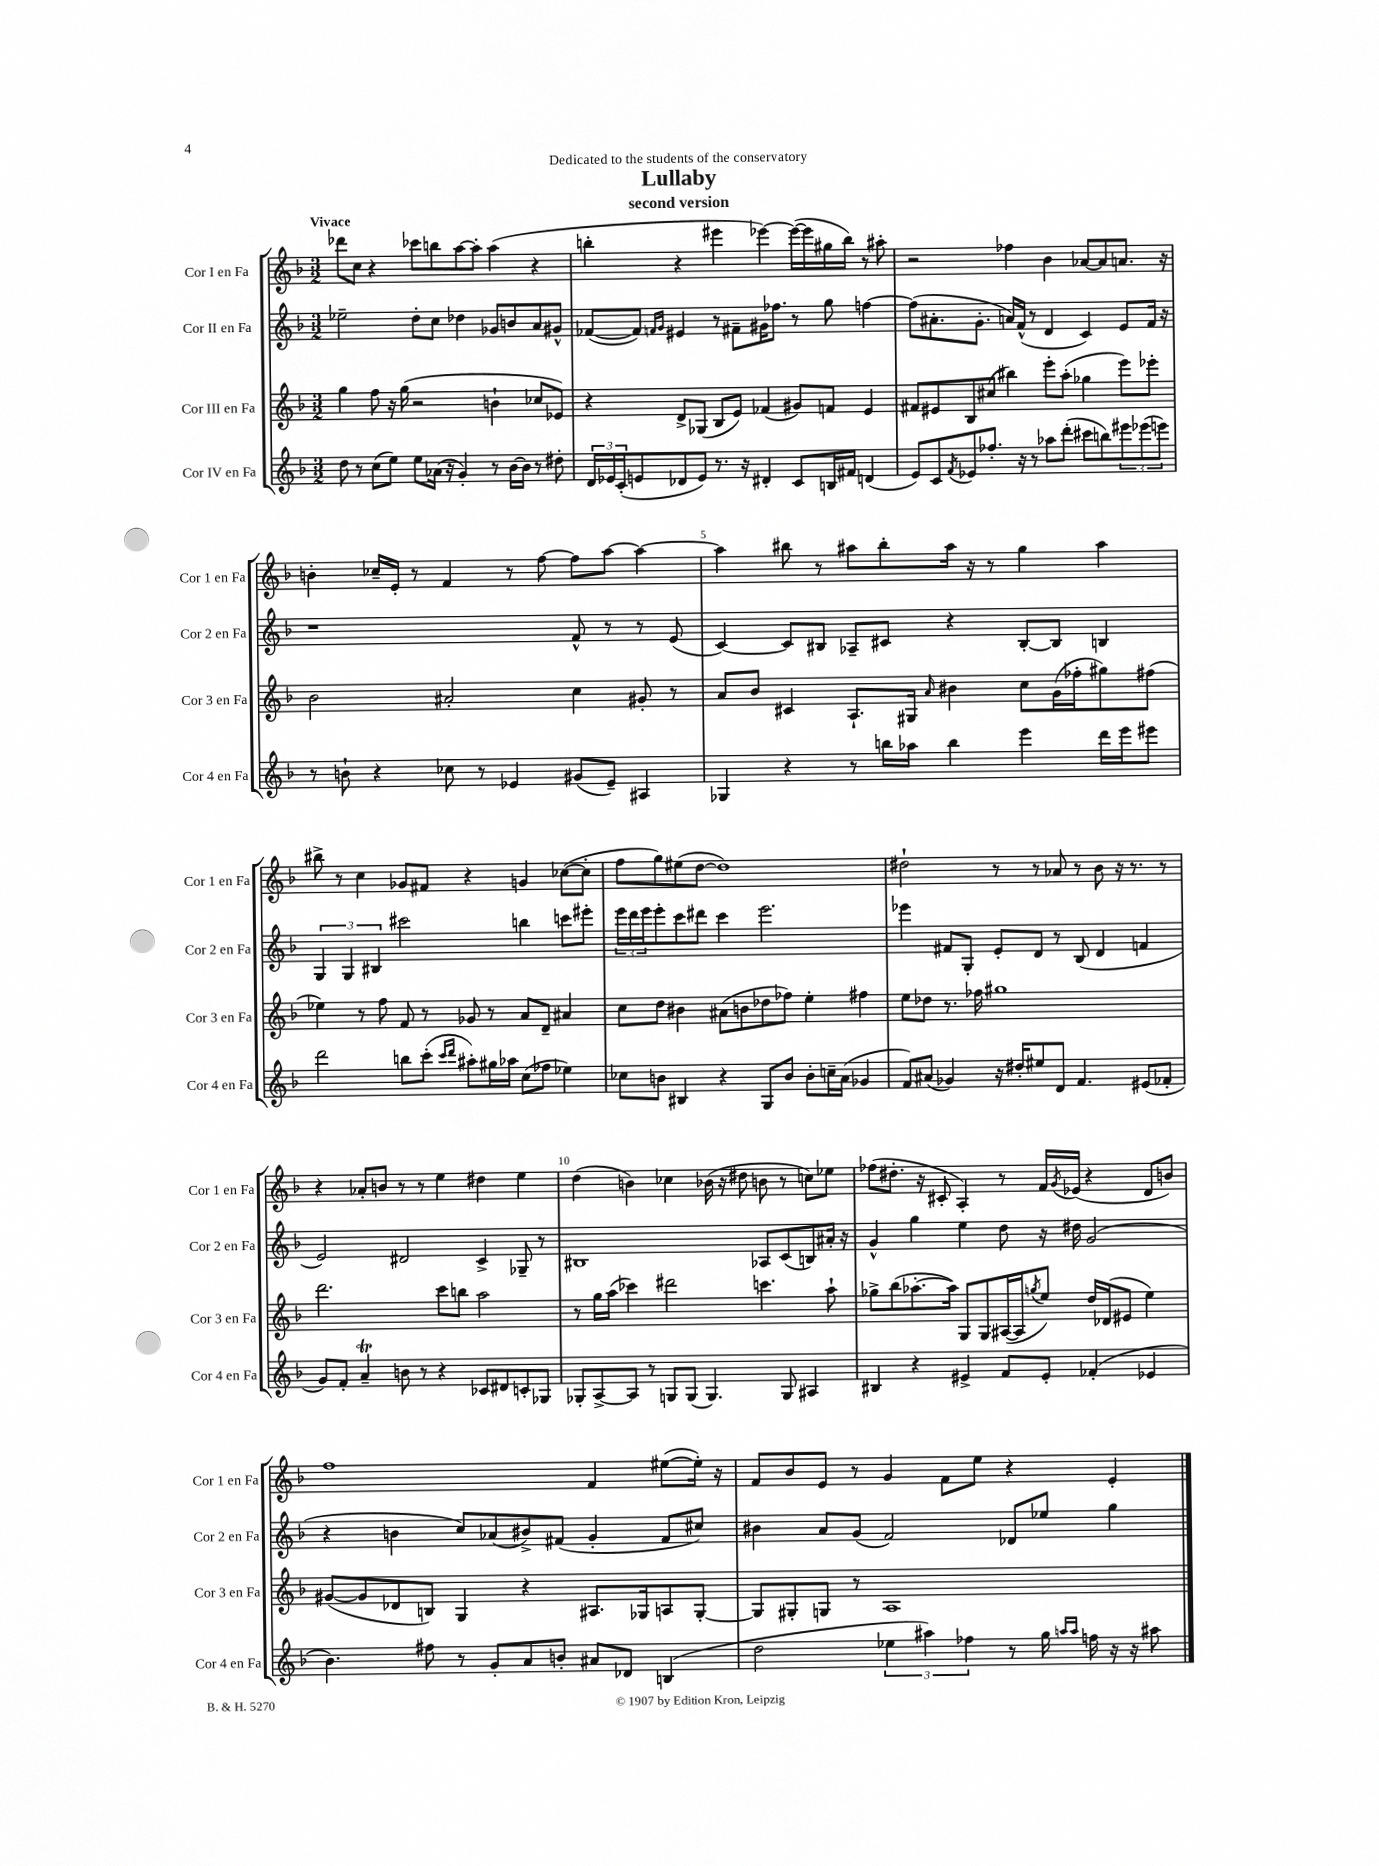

**kern	**kern	**kern	**kern
*part4	*part3	*part2	*part1
*staff4	*staff3	*staff2	*staff1
*I"Cor IV en Fa	*I"Cor III en Fa	*I"Cor II en Fa	*I"Cor I en Fa
*I'Cor 4 en Fa	*I'Cor 3 en Fa	*I'Cor 2 en Fa	*I'Cor 1 en Fa
*clefG2	*clefG2	*clefG2	*clefG2
*k[b-]	*k[b-]	*k[b-]	*k[b-]
*M3/2	*M3/2	*M3/2	*M3/2
=1	=1	=1	=1
!	!	!	!LO:TX:a:B:t=Vivace
8dd\	4gg\	2ee-X~\	8ddd-X\L
8r	.	.	8cc\J
(8cc\L	8ff\	.	4r
8ee\J)	16r	.	.
.	(16gg\	.	.
8ee\L	2r	8dd'\L	8ccc-X\L
(16a-X\Jk	.	8cc\J	8bbn\
16r	.	.	.
4g'/)	.	4dd-X\	[8aa\
.	.	.	8aa'\J]
8r	4bn`\	8g-X/L	(4aa\
[16b-\LL	.	8bn/	.
16b-\JJ]	.	.	.
8r	8cc-X/L	8a/	4r
8dd#X'\	8e-X/J)	8g#X^^/J	.
=2	=2	=2	=2
24d/LL	4r	([8f-X/L	4bbn'\
24e-X/	.	.	.
(24c'/J	.	.	.
8en/	.	8f-/J])	.
.	.	16qqfn/LL	.
.	.	16qqg/JJ	.
8d-X/	8d^/L	4e#X/	4r
8e/J)	(8G-X/J	.	.
8.r	8B-/L	8r	4eee#X\
.	8e/J)	8f#X~\L	.
16r	.	.	.
4d#X'/	(4f-X/	16g#X\K	[4eee-X\)
.	.	8.ff-X\J	.
8c/L	8g#X/L)	8r	(16eee-\LL_
.	.	.	16eee-\]
16Bn/L	8fn/J	8gg\	16gg#X\
16f#X/JJ	.	.	16bb\JJ)
(4dn/	4e/	[4ffn\	8r
.	.	.	8aa#X'\
=3	=3	=3	=3
8e/L)	8f#X/L	(8ff\L]	2r
8c/	8e#X/	8.a#X'\	.
8qf/	.	.	.
8e-X/	8B-/	.	.
.	.	8.g'\J	.
8.ff-X'/J	(8cc#X/J	.	.
.	4bb#X\)	16an/LL)	4ff-X\
16r	.	(16f^^/JJ	.
8r	.	8r	.
8aa-X\L	8eee'\L	4d/	4b-\
(8ddd'\J	(8aa'\J	.	.
8ccc#X\L	4gg-X\	4c/)	[8a-X/L
8bbn\)	.	.	8a-/]
12eee#X\	8eee\L)	8e/L	8.an/J
(12eee-X\	.	.	.
.	8eee-X'\J	16f/Jk	.
12eeen\J)	.	.	.
.	.	16r	16r
!!LO:LB:g=z
=4	=4	=4	=4
8r	2b-\	1r	4bn'\
8bn`\	.	.	.
4r	.	.	16cc-X~/LL
.	.	.	16e'/JJ
.	.	.	8r
8cc-X\	2a#X'/	.	4f/
8r	.	.	.
4e-X/	.	.	8r
.	.	.	[8ff\
(8g#X/L	4cc\	8f^^/	8ff\L]
8e-~/J)	.	8r	[8aa\J
4A#X/	8g#X'/	8r	4aa\_
.	8r	(8e/	.
=5	=5	=5	=5
4G-X/	8a/L	[4c/)	4aa\]
.	8b-/J	.	.
4r	4c#X/	8c/L]	8bb#X\
.	.	8B#X/J	8r
8r	8.A`/L	8A-X~/L	8aa#X\L
16bbn\LL	.	8c#X/J	8bb#'\
16aa-X\JJ	16G#X/Jk	.	.
.	16qqa/	.	.
4bb\	4b#X\	4r	16aa#\Jk
.	.	.	16r
.	.	.	8r
4eee\	8cc\L	[8B#'/L	4gg\
.	(16g\L	8B#/J]	.
.	16ff-X'\J	.	.
16ddd\LL	8gg#X\)	4Bn/	4aa#\
16eee\J	.	.	.
8eee#X\J	(8ff#X\J	.	.
!!LO:LB:g=z
=6	=6	=6	=6
2ddd\	4ee-X\)	6G/	8bb#X^\
.	.	.	8r
.	.	6G/	.
.	8r	.	4cc\
.	.	6B#X/	.
.	8ff\	.	.
8bbn\L	8f/	2ccc#X\	8g-X/L
(8ccc'\J	8r	.	8f#X/J
16qqccc/LL	.	.	.
16qqddd/JJ	.	.	.
8aa#X'\L)	8g-X/	.	4r
16gg#X\L	8r	.	.
16aa-X\JJ	.	.	.
(8cc\L	8a/L	4bbn\	4gn/
8ff-X\J	8d~/J	.	.
4ee-X\)	4a#X/	8cccn\L	([8cc-X\L
.	.	8eee#X'\J	8cc-'\J]
=7	=7	=7	=7
8cc-X\L	8cc\L	24eee\LL	8ff\L
.	.	24ddd\	.
.	.	24eee\J	.
8bn\J	8dd\J	8eee'\	8gg\)
4B#X/	4b#X\	8ccc\	(8ee#X\
.	.	8ddd#X\J	[8dd\J
4r	(8a#X\L	4ccc\	1dd])
.	8bn\	.	.
8G/L	8dd-X\	2.eee\	.
8b/J	8ff-X\J)	.	.
8b'\L	4ee'\	.	.
16ccn~\L	.	.	.
(16a\JJ	.	.	.
4g-X/	4ff#X\	.	.
=8	=8	=8	=8
8f/L)	8ee\L	4eee-X\	2dd#X`\
(8a#X/J	8dd-X\J	.	.
4g-X/)	8.r	8f#X/L	.
.	.	8G'/J	.
.	16ff-X\	.	.
16r	1gg#X	8e'/L	8r
16dd#X'/KL	.	.	.
8ee#X/	.	8d/J	8r
8d/J	.	8r	8a-X/
4.f/	.	(8B-/	8r
.	.	4d/	8b-\
.	.	.	16r
.	.	.	8.r
(8e#X/L	.	4fn/	.
8f-X'/J	.	.	8r
!!LO:LB:g=z
=9	=9	=9	=9
8g/L)	2.ddd\	2e/)	4r
8f'/J	.	.	.
4at~/	.	.	8a-X'/L
.	.	.	8bn/J
8bn\	.	2d#X/	8r
8r	.	.	8r
4r	8ccc\L	.	4ee\
.	8bbn\J	.	.
8c-X/L	2aa\	4c^/	4dd#X\
8d#X/	.	.	.
8cn'/	.	8G-X~/	4ee\
8G-X/J	.	8r	.
=10	=10	=10	=10
8G-X'/L	8r	1B#X	(4dd\
[8A^/	16gg\LL	.	.
.	(16aa\JJ	.	.
8A/J]	4ccc-X\)	.	4bn\)
8r	.	.	.
8Gn/L	2ddd#X\	.	4cc-X\
(8G/J	.	.	.
4.G/)	.	.	(16b-X\
.	.	.	16r
.	.	.	8dd#X\
.	4.cccn\	8A-X/L	8bn\
8G/	.	(8c/	8r
4A#X/	.	8Bn/)	8ccn\L)
.	8aa`\	16a#X'/Jk	8ee-X\J
.	.	16r	.
=11	=11	=11	=11
4B#X/	8gg-X^\L	4g^^/	(8ff-X\L
.	(8bb-\	.	8.dd#X'\J
4r	[8.aa-X'\	4gg\	.
.	.	.	16r
.	.	.	8c#X'/
.	16aa-\Jk])	.	.
4e#X^/	8G/L	4ee\	4A'/)
.	8G/	.	.
8f/L	([16A#X/L	8dd\	8r
.	16A#/J]	.	.
.	8qggn/	.	.
8e#'/J	8ee/J)	16r	16f/LL
.	.	.	8qg/
.	.	16dd#X\	(16e-X/JJ
(4f-X'/	16dd/LL	(2g/	4r
.	(16d-X/J	.	.
.	8e#X/J	.	.
4e-X/	4ee\)	.	8d/L
.	.	.	8bn/J)
!!LO:LB:g=z
=12	=12	=12	=12
4.b-\)	([8g#X/L	4r	1ff
.	8g#/]	.	.
.	8d-X/	4bn\	.
8ff#X\	8Bn/J)	.	.
8r	4G/	8cc/L)	.
8g'/L	.	(8a-X/	.
8a/	4r	8b#X^/)	.
8bn'/J	.	(8f#X/J	.
8a#X/L	8.A#X/L	4g'/	4f/
8d-X/J	.	.	.
.	16G-X/k	.	.
(4Bn/	8An/	8f#/L	([8ee#X\L
.	[8G-'/J	8cc#X/J)	16ee#'\Jk])
.	.	.	16r
=13	=13	=13	=13
2dd\	8G-/L]	4b#X\	8f/L
.	8G#X'/	.	8b-/
.	8Gn/J	8a/L	8e/J
.	8r	(8g/J	8r
6ee-X\	1A	2f/)	4g/
6aa#X\)	.	.	.
.	.	.	8f\L
6ff-X\	.	.	.
.	.	.	8ee\J
8r	.	8d-X/L	4r
16gg\	.	8ee-X/J	.
16qqaan/LL	.	.	.
16qqaa/JJ	.	.	.
16ffn\	.	.	.
16r	.	4gg\	4e'/
16r	.	.	.
8aa#X\	.	.	.
==	==	==	==
*-	*-	*-	*-
